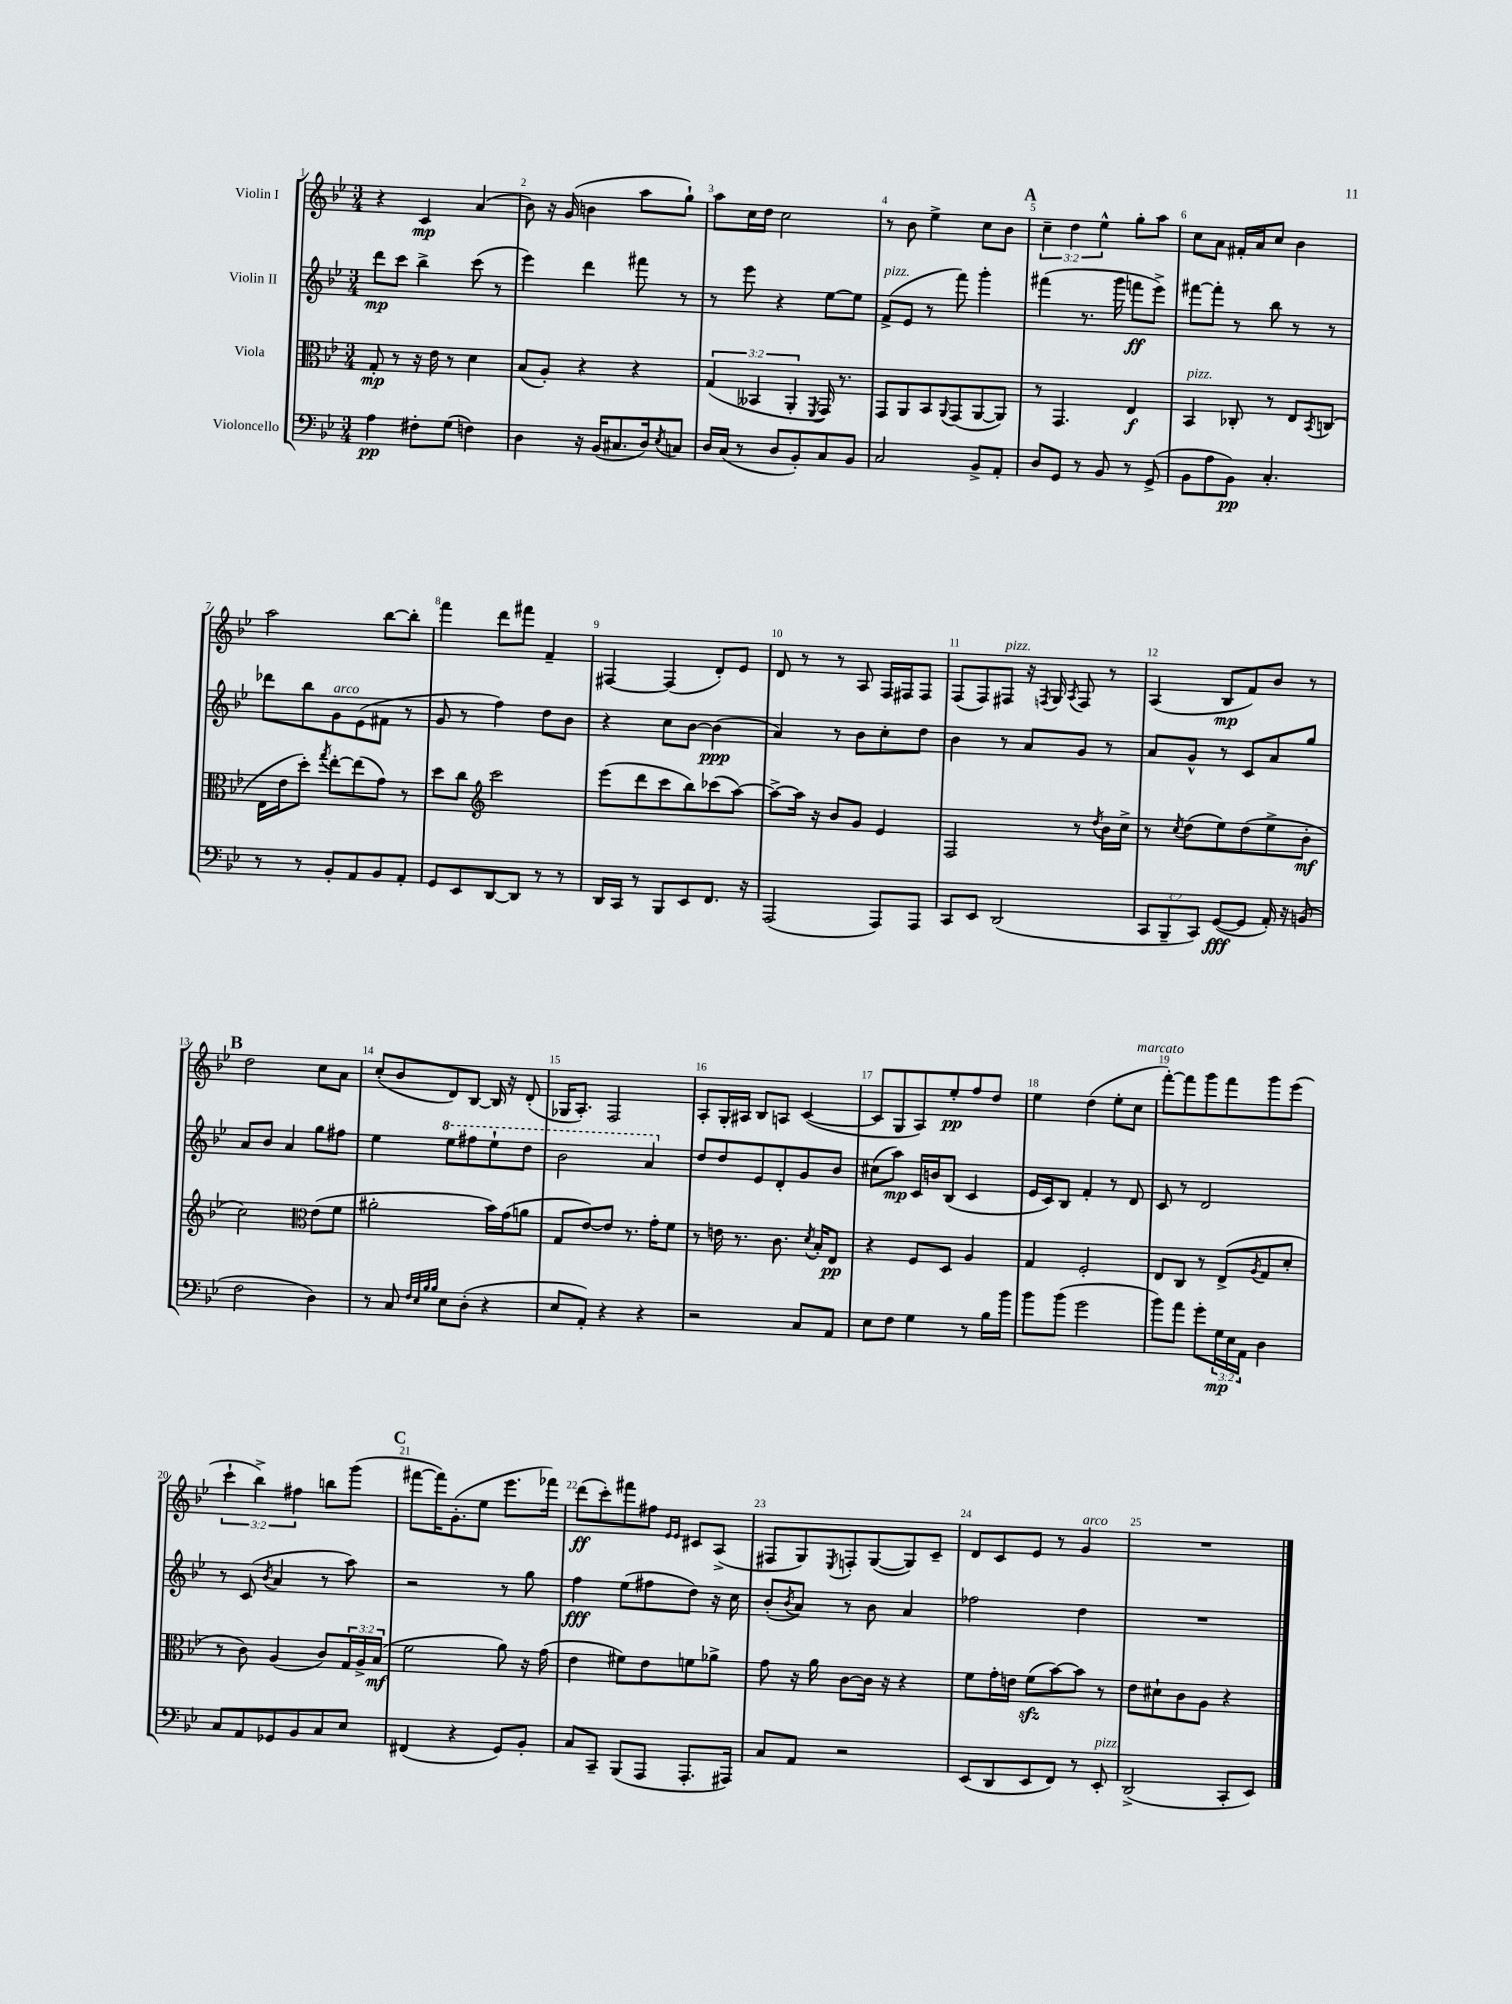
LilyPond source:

<<
\new StaffGroup <<
\new Staff = "s0" \with { instrumentName = "Violin I" } {
    \clef treble \key bes \major \numericTimeSignature \time 3/4 \override Staff.TupletNumber.text = #tuplet-number::calc-fraction-text
    r4 c'4\mp a'4( |
    bes'8) r16 g'16( b'4 a''8 g''8-!) |
    a''8 c''16 d''16 c''2 |
    r8 bes'8 ees''4-> c''8 bes'8 |
    \mark \markup { \bold "A" } \tuplet 3/2 { c''4-- d''4 ees''4-^ } g''8-. a''8 |
    c''8 a'8 fis'16-. a'16 c''8 bes'4 |
    a''2 bes''8~ bes''8-. |
    f'''4 d'''8 fis'''8 f'4-- |
    fis4~ fis4( d'8-.) ees'8 |
    d'8 r8 r8 a8 f16 fis16 fis8 |
    f8( f8) fis8^\markup { \italic "pizz." } r16 \acciaccatura { f8 } g16 \acciaccatura { a8 } f8 r8 |
    a4( bes8\mp f'8) bes'8 r8 |
    \mark \markup { \bold "B" } d''2 c''8 a'8 |
    c''8-.( bes'8 d'8) bes8~ bes16 r16 d'8-.( |
    ges16 a8.-.) f2 |
    a8-. g16-. ais16 bes8 a8 c'4~( |
    c'8 g8 a8) ees''8-.\pp f''8 d''8 |
    ees''4 d''4( ees''8-. c''8^\markup { \italic "marcato" } |
    f'''8~-.) f'''8 g'''8 f'''8 g'''8 ees'''8( |
    \tuplet 3/2 { c'''4-! bes''4->) fis''4 } b''8 g'''8( |
    \mark \markup { \bold "C" } fis'''8~ fis'''16) g'8.-.( ees''8 ees'''8. fes'''16) |
    d'''8\ff( c'''8-.) fis'''8 fis''8 \grace { ees'16 ees'16 } cis'8 a8->( |
    fis8 g8) \acciaccatura { ees8 } f8-. g8~( g8) c'8-- |
    d'8 c'8 ees'8 r8 g'4^\markup { \italic "arco" } |
    R2. \bar "|." |
}
\new Staff = "s1" \with { instrumentName = "Violin II" } {
    \clef treble \key bes \major \numericTimeSignature \time 3/4
    d'''8\mp c'''8 bes''4-> c'''8( r8 |
    ees'''4) d'''4 fis'''8 r8 |
    r8 ees'''8 r4 ees''8~ ees''8 |
    f'8->^\markup { \italic "pizz." }( ees'8 r8 f'''8) g'''4-. |
    \mark \markup { \bold "A" } fis'''4( r8. g'''16 f'''8\ff ees'''8->) |
    fis'''8~ fis'''8-. r8 bes''8 r8 r8 |
    des'''8 bes''8 g'8^\markup { \italic "arco" } ees'8( fis'8 r8 |
    g'8 r8 f''4) d''8 bes'8 |
    r4 c''8 bes'8~ bes'4\ppp( |
    a'4) r8 bes'8 c''8-. d''8 |
    bes'4 r8 a'8 g'8 r8 |
    a'8 g'8-^ r8 c'8 a'8 g''8 |
    \mark \markup { \bold "B" } a'8 bes'8 a'4 g''8 fis''8 |
    ees''4 \ottava #1 ees'''8 fis'''8 ees'''8-! d'''8 |
    bes''2 a''4 \ottava #0 |
    d''8 d''8 ees'8 d'8-. g'8 bes'8 |
    cis''8( a''8\mp) c'16 b'16 bes8( c'4 |
    ees'16 c'16) bes8 f'4-. r8 d'8 |
    c'8 r8 d'2 |
    r8 c'8( \acciaccatura { bes'8 } a'4 r8 a''8) |
    \mark \markup { \bold "C" } r2 r8 g''8 |
    f''4\fff ees''8( fis''8 d''8) r16 c''16 |
    bes'8-.( \acciaccatura { bes'8 } a'8) r8 bes'8 a'4 |
    fes''2 d''4 |
    R2. \bar "|." |
}
\new Staff = "s2" \with { instrumentName = "Viola" } {
    \clef alto \key bes \major \numericTimeSignature \time 3/4 \override Staff.TupletNumber.text = #tuplet-number::calc-fraction-text
    g8-.\mp r8 r16 ees'16 r8 d'4 |
    bes8( a8-.) r4 r4 |
    \tuplet 3/2 { g4( beses,4 a,4-. } \acciaccatura { f,8 } g,16) r8. |
    g,8 a,8 bes,8 \appoggiatura { a,8 } g,8( a,8~ a,8) |
    \mark \markup { \bold "A" } r8 g,4. ees4\f |
    bes,4^\markup { \italic "pizz." } ces8-. r8 ees8 \acciaccatura { bes,8 } c8( |
    ees16 ees'16 d''8-.) \acciaccatura { g''8 } ees''8~-. ees''8( g'8) r8 |
    d''8 c''8 \clef treble c'''2 |
    ees'''8( d'''8 c'''8 bes''8) ces'''8( a''8~) |
    a''8~-> a''16 r16 bes'8 g'8 ees'4 |
    f2 r8 \acciaccatura { d''8 } bes'16 c''16-> |
    r8 \acciaccatura { c''8 } d''8( ees''8) d''8( ees''8-> bes'8-.\mf |
    \mark \markup { \bold "B" } c''2) \clef alto ees'8( f'8 |
    ais'2-. bes'16) g'16( a'8 |
    g8 ees'8~) ees'8 r8. g'16-. f'8 |
    r8 e'16 r8. c'8. \acciaccatura { d'8 } bes16-. ees8\pp |
    r4 f8 d8 a4 |
    g4 f2-. |
    ees8 c8 r8 ees8->( \acciaccatura { a8 } g8 d'8-. |
    r8 c'8) a4( c'8) \tuplet 3/2 { g16 a16-> bes16\mf( } |
    \mark \markup { \bold "C" } f'2 a'8) r16 g'16( |
    ees'4 fis'8) ees'8 f'8 aes'8-> |
    g'8 r16 a'16 c'8~ c'16 r16 r4 |
    f'8 g'16-. e'16 f'8\sfz( bes'8~) bes'8 r8 |
    ees'8 dis'8-! c'8 a8 r4 \bar "|." |
}
\new Staff = "s3" \with { instrumentName = "Violoncello" } {
    \clef bass \key bes \major \numericTimeSignature \time 3/4 \override Staff.TupletNumber.text = #tuplet-number::calc-fraction-text
    a4\pp fis8-. g8( f4) |
    d4 r16 bes,16( cis8. d16) \acciaccatura { ees8 } c8 |
    d16 c16( r8 d8 bes,8-.) c8 bes,8 |
    c2 bes,8-> a,8-. |
    \mark \markup { \bold "A" } d8 g,8 r8 bes,8 r8 g,8->( |
    bes,8 a8 bes,8\pp) c4.-. |
    r8 r8 bes,8-. a,8 bes,8 a,8-. |
    g,8 ees,8 d,8~ d,8 r8 r8 |
    d,16 c,16 r8 bes,,8 ees,8 f,8. r16 |
    a,,2( a,,8) a,,8 |
    c,8 ees,8 d,2( |
    \tuplet 3/2 { c,8 bes,,8-- c,8) } g,8~\fff( g,8 a,16-.) r16 b,8( |
    \mark \markup { \bold "B" } f2 d4) |
    r8 c8 \grace { f32 ees32 bes32 bes32 } ees8 d8-.( r4 |
    ees8 a,8-.) r4 r4 |
    r2 c8 a,8 |
    ees8 f8 g4 r8 bes16 bes'16 |
    bes'8 bes'8( g'2 |
    bes'8) a'8 g'8-. \tuplet 3/2 { g16\mp ees16 a,16 } d4 |
    c8 a,8 ges,8 bes,8 c8 ees8 |
    \mark \markup { \bold "C" } fis,4( r4 g,8) bes,8-. |
    c8 c,8-- bes,,8( a,,8 a,,8.-. ais,,16) |
    c8 a,8 r2 |
    ees,8( d,8 ees,8 f,8) r8 ees,8-.^\markup { \italic "pizz." } |
    d,2->( c,8-. ees,8) \bar "|." |
}
>>
>>
\layout { \context { \Score \override BarNumber.break-visibility = ##(#f #t #t) barNumberVisibility = #all-bar-numbers-visible } }
